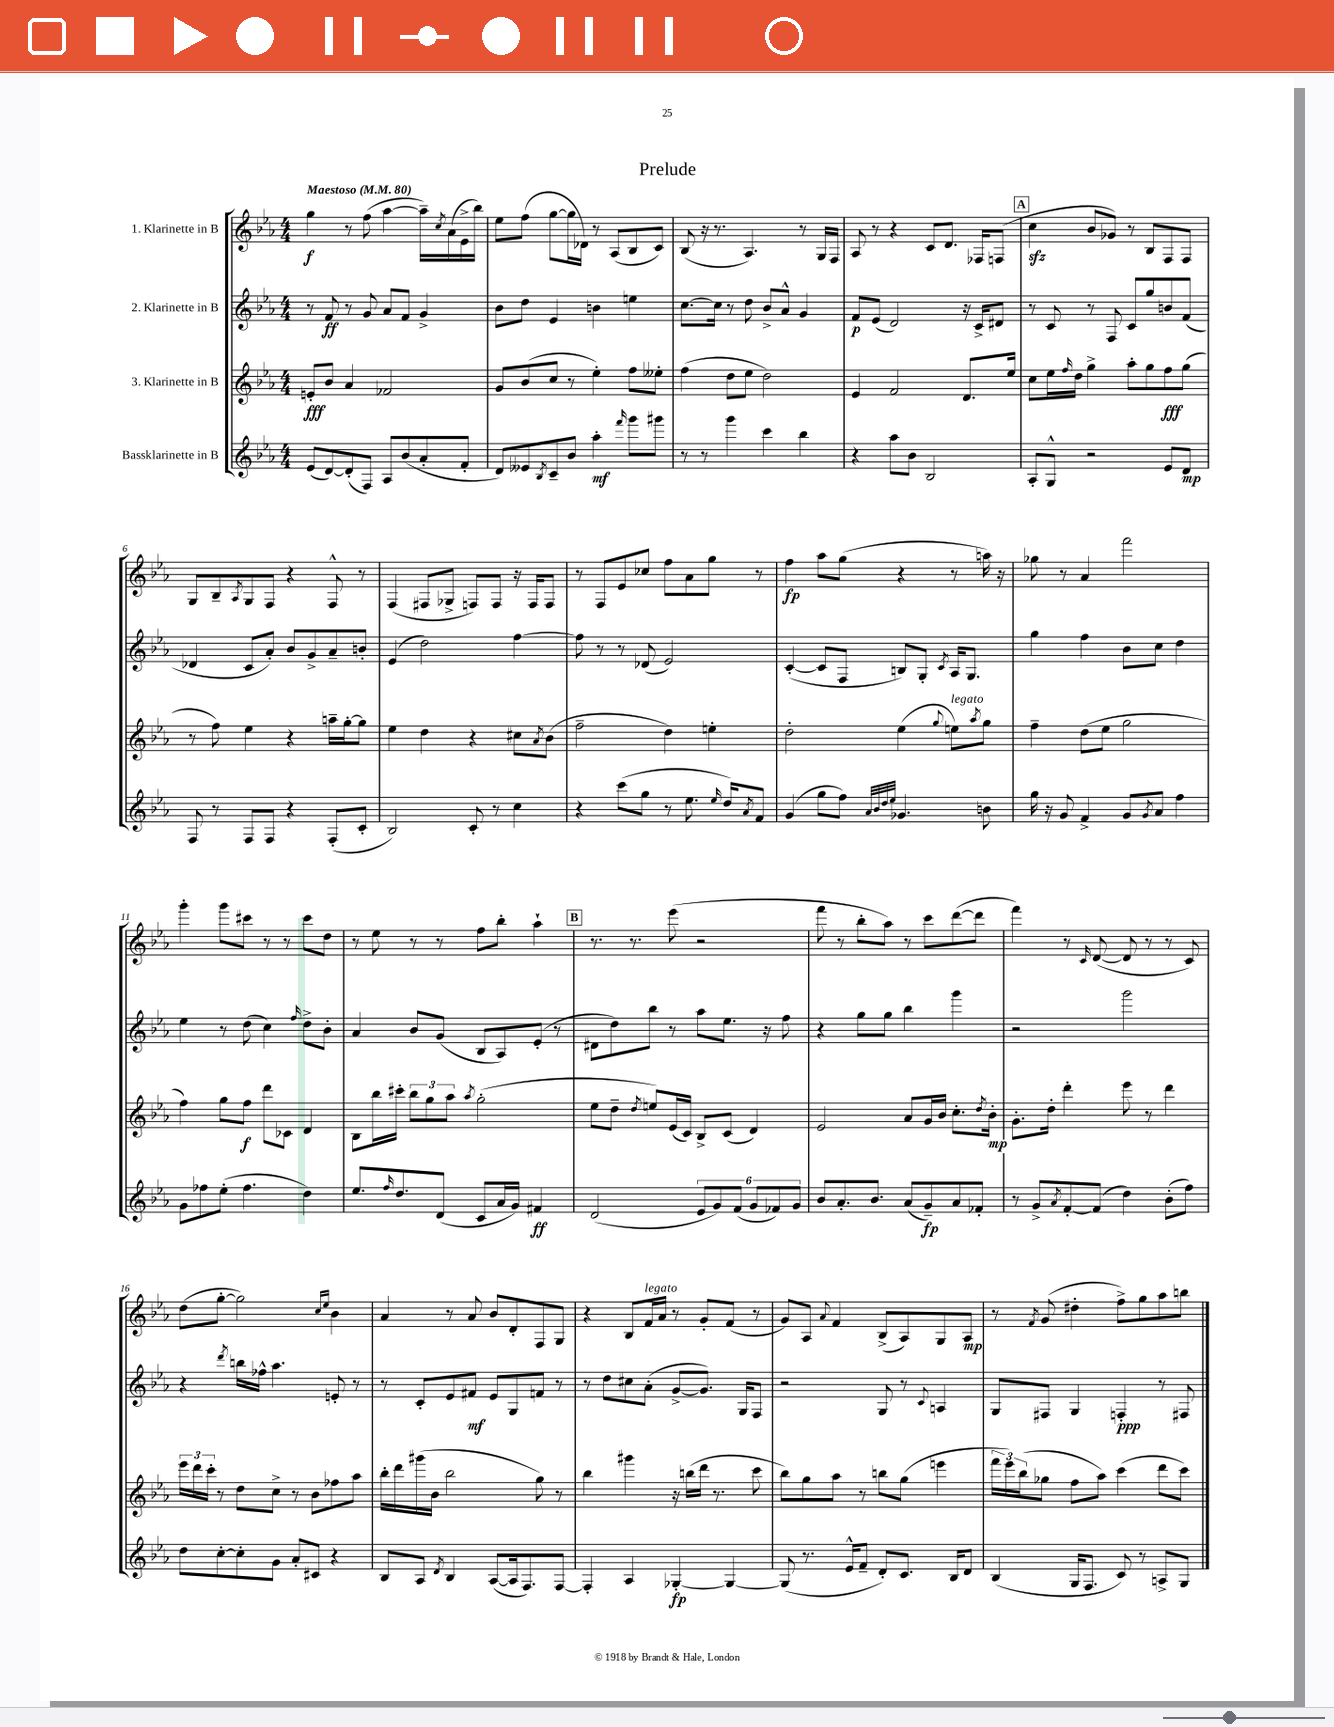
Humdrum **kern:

**kern	**kern	**kern	**kern
*staff4	*staff3	*staff2	*staff1
*clefG2	*clefG2	*clefG2	*clefG2
*k[b-e-a-]	*k[b-e-a-]	*k[b-e-a-]	*k[b-e-a-]
*M4/4	*M4/4	*M4/4	*M4/4
*MM80	*MM80	*MM80	*MM80
(8e-/L	8e'/L	8r	4gg\
[8d/)	8b-/J	8f/	.
(8d'/]	4a-/	8r	8r
8F/J)	.	8g/	(8ff\
8A-/L	2f-/	8a-/L	[4aa-\
(8b-/	.	8f/J	.
8a-'/	.	4g^/	16aa-~\]LL)
.	.	.	8qcc/
.	.	.	(16a-\
8f'/J	.	.	16e-^\
.	.	.	16bb-\JJ)
=	=	=	=
8d/L)	8g/L	8b-\L	8ee-\L
8e--/	(8b-/	8dd\J	(8ff\J
8qB-/	.	.	.
8c~/	8cc/J	4e-/	[8gg\L
8b-/J	8r	.	16gg\]L
.	.	.	16d-\JJ)
4aa-'\	4ee-'\)	4b\	8r
.	.	.	(8A-/L
16qqfff/	.	.	.
8ggg\L	8ff\L	4ee\	8B-/
8ggg#\J	8ee--'\J	.	8c/J)
=	=	=	=
8r	(4ff\	[8.cc\L	(8B-/
8r	.	.	16r
.	.	16cc\]Jk	8.r
4ggg\	8dd\L	8r	.
.	8ee-\J	8dd\	4.A-/)
4ccc\	2dd\)	8b-^/L	.
.	.	8a-^^/J	.
4bb-\	.	4g/	8r
.	.	.	16G/LL
.	.	.	16F/JJ
=	=	=	=
4r	4e-/	8f/L	8A-/
.	.	(8e-/J	8r
8aa-\L	2f/	2d/)	4r
8b-\J	.	.	.
2B-/	.	.	8c/L
.	.	.	8.d/J
.	8.d/L	16r	.
.	.	16c^/LK	16F-/LK
.	.	8d#/J	(8F/J
.	16ee-/Jk	.	.
=	=	=	=
8A-'/L	8cc\L	8r	4cc\
8G^^/J	16ee-\L	8c/	.
.	16qqff/	.	.
.	16dd\JJ	.	.
2r	4gg^\	8r	8b-/L
.	.	8F/	8g-/J)
.	8aa-'\L	8c/L	8r
.	8gg\	8gg/	8B-/L
8e-/L	8ff\	8b/	8F/
8d/J	(8gg\J	(8f/J	8F/J
=	=	=	=
8F/	8r	4d-/	8G/L
8r	8ff\)	.	8B-~/
.	.	.	8qA-/
8F/L	4ee-\	8c/L	8G/
8F/J	.	8a-'/J)	8F/J
4r	4r	8b-/L	4r
.	.	8g^/	.
(8F'/L	16aa~\LL	8a-~/	8F^^/
.	[16gg'\J	.	.
8c'/J	8gg\]J	8b'/J	8r
=	=	=	=
2B-/)	4ee-\	(4e-/	(4F/
.	4dd\	2dd\)	8F#/L
.	.	.	8G-^/J
8c'/	4r	.	8F/L)
8r	.	.	8F/J
4cc\	8cc#\L	[4ff\	16r
.	.	.	16F/LK
.	8qa-/	.	.
.	(8b-\J	.	8F/J
=	=	=	=
4r	2ff~\	8ff\]	8r
.	.	8r	8F/L
(8ccc\L	.	8r	8e-/
8gg\J	.	(8d-/	8cc-/J
8r	4dd\)	2e-/)	8ff\L
8.ee-\	.	.	8a-\
.	4ee'\	.	8gg\J
16qqee-/	.	.	.
16dd/LK)	.	.	.
8qa-/	.	.	.
8f/J	.	.	8r
=	=	=	=
(4g/	2dd'\	([4c'/	4ff\
8gg\L	.	8c/]L	8aa-\L
8ff\J)	.	8F/J	(8gg\J
32qqa-/LLL	.	.	.
32qqb-/	.	.	.
32qqdd/	.	.	.
32qqee-/JJJ	.	.	.
4.g-/	(4ee-\	8B/L)	4r
.	.	8G'/J	.
.	8qqgg/	8qc/	.
.	8ee\L)	16A-/LK	8r
.	.	8.G/J	.
.	8qaa-/	.	.
8b\	8gg\J	.	16aa\)
.	.	.	16r
=	=	=	=
16gg\	4ff~\	4gg\	8gg-\
16r	.	.	.
8g/	.	.	8r
4f^/	(8dd\L	4ff\	4a-/
.	8ee-\J	.	.
8g/L	2gg\	8b-\L	2fff\
8qg/	.	.	.
8a-/J	.	8cc\J	.
4ff\	.	4dd\	.
=	=	=	=
8g\L	4ff\)	4ee-\	4ggg'\
8ff-\	.	.	.
(8ee-'\J	8gg\L	8r	8ggg\L
4.ff-\	8ff\J	(8dd\	8ccc#\J
.	8ddd\L	4cc\)	8r
.	8c-\J	.	8r
.	.	16qqff/	.
4dd\)	4d/	8dd^\L	8ccc#\L
.	.	8b-'\J	8dd\J
=	=	=	=
8.ee-/L	8B-\L	4a-/	8r
.	16bb-\L	.	8ee-\
16qqff/	.	.	.
8.dd/	16ccc#'\JJ	.	.
.	12bb-\L	8b-/L	8r
.	12gg\	.	.
(8d/J	.	(8g/J	8r
.	12aa-\J	.	.
.	8qaa-/	.	.
8c/L	(2gg'\	8B-/L	8ff\L
16a-/L	.	8A-/)	8bb-'\J
16g/JJ)	.	.	.
4f#/	.	(8e-'/J	4aa-`\
.	.	8r	.
=	=	=	=
(2d/	8ee-\L	8d#\L	8.r
.	8dd~\J	8dd\)	.
.	.	.	8.r
.	8qdd/	.	.
.	8ee/L)	8bb-\J	.
.	(16e-/L	8r	(8eee-\
.	16c/JJ)	.	.
12e-/L	8B-^/L	8aa-\L	2r
12g/)	.	.	.
.	(8c/J	8.ee-\J	.
(12f/J	.	.	.
12g/L	4d/)	.	.
.	.	16r	.
12f-/)	.	.	.
.	.	8ff\	.
12g/J	.	.	.
=	=	=	=
8b-/L	2e-/	4r	8fff\
8.a-'/	.	.	8r
.	.	8gg\L	8bb-'\L
8.b-/J	.	.	.
.	.	8gg\J	8aa-\J)
(8a-/L	8a-/L	4bb-\	8r
8g~/)	16g/L	.	8ccc\L
.	16b-/JJ	.	.
8a-/	8.cc'\L	4ggg\	([8ddd\
8f-'/J	.	.	8ddd\]J
.	8qdd/	.	.
.	16b-'\Jk	.	.
=	=	=	=
8r	8.g'\L	2r	4fff\)
8g^/L	.	.	.
.	16dd'\Jk	.	.
8qa-/	.	.	.
[8f'/	4ddd'\	.	8r
.	.	.	16qqc/
(8f/]J	.	.	([8d/
4dd\)	8eee-\	2ggg\	8d/]
.	8r	.	8r
(8b-'\L	4ddd\	.	8r
8ff\J)	.	.	8c/)
=	=	=	=
8dd\L	24eee-\LL	4r	(8dd\L
.	24ddd\	.	.
.	24ccc'\JJ	.	.
[8cc'\	8r	.	[8gg'\J
.	.	8qddd/	.
8cc'\]	8dd\L	16bb\LL	2gg\])
.	.	16ff-^^\JJ	.
8g\J	8cc^\J	4.aa-\	.
8a-'/L	8r	.	.
8c#/J	8b-\L	.	.
.	.	.	16qqcc/LL
.	.	.	16qqee-/JJ
4r	8ff-\	8e'/	4b-\
.	8aa-\J	8r	.
=	=	=	=
8B-/L	16bb-'\LL	8r	4a-/
.	16ddd\	.	.
8A-/J	(16ggg#\	8c'/L	.
.	16b-\JJ	.	.
8qd/	.	.	.
4B-/	2bb-\	8e-/	8r
.	.	8f#/J	8a-/
([8A-/L	.	8e-/L	8b-/L
16A-/]k	.	8G/	8d'/
8.F/)	.	.	.
.	8gg\)	8f/J	8F/
[8F/J	8r	8r	8G/J
=	=	=	=
4F'/]	4bb-\	8r	4r
.	.	8dd\L	.
4A-/	4ggg#\	8cc#\	8B-/L
.	.	(8a-'\J	16f/L
.	.	.	16a-/JJ
[4G-'/	16r	[8g^/L	8r
.	(16bb\LL	.	.
.	16ddd\JJ	8.g/]J)	8g'/L
.	8.r	.	.
4G-/_	.	.	(8f/J
.	.	16G/LK	.
.	8ccc\	8F/J	8r
=	=	=	=
(8G-/]	8bb-\L)	2r	8g/L)
8.r	8gg\	.	8A-/J
.	.	.	8qqa-/
.	8aa-\J	.	4f/
16e-^^/LK	.	.	.
8f~/J	8r	.	.
8d'/L)	8bb\L	8G/	(8B-^/L
8.c/J	(8gg\J	8r	8A-/)
.	.	8qqc/	.
.	4eee\	4A/	8G/
16B-/LK	.	.	.
8d/J	.	.	8A-/J
=	=	=	=
(4B-/	24fff\LL	8G/L	8r
.	24eee-\)	.	.
.	(24bb-\J	.	.
.	.	.	8qf/
.	8gg-\J	8F#/J	(8g/
16G/LK	8ff\L	4G/	4dd#'\
8.F/J	.	.	.
.	8aa-\J)	.	.
8c/)	(4ccc\	4F'/	8ff^\L)
8r	.	.	8gg\
8A^/L	8ddd\L	8r	8aa-\
8G/J	8ccc\J)	8F#/	8bb\J
==	==	==	==
*-	*-	*-	*-
